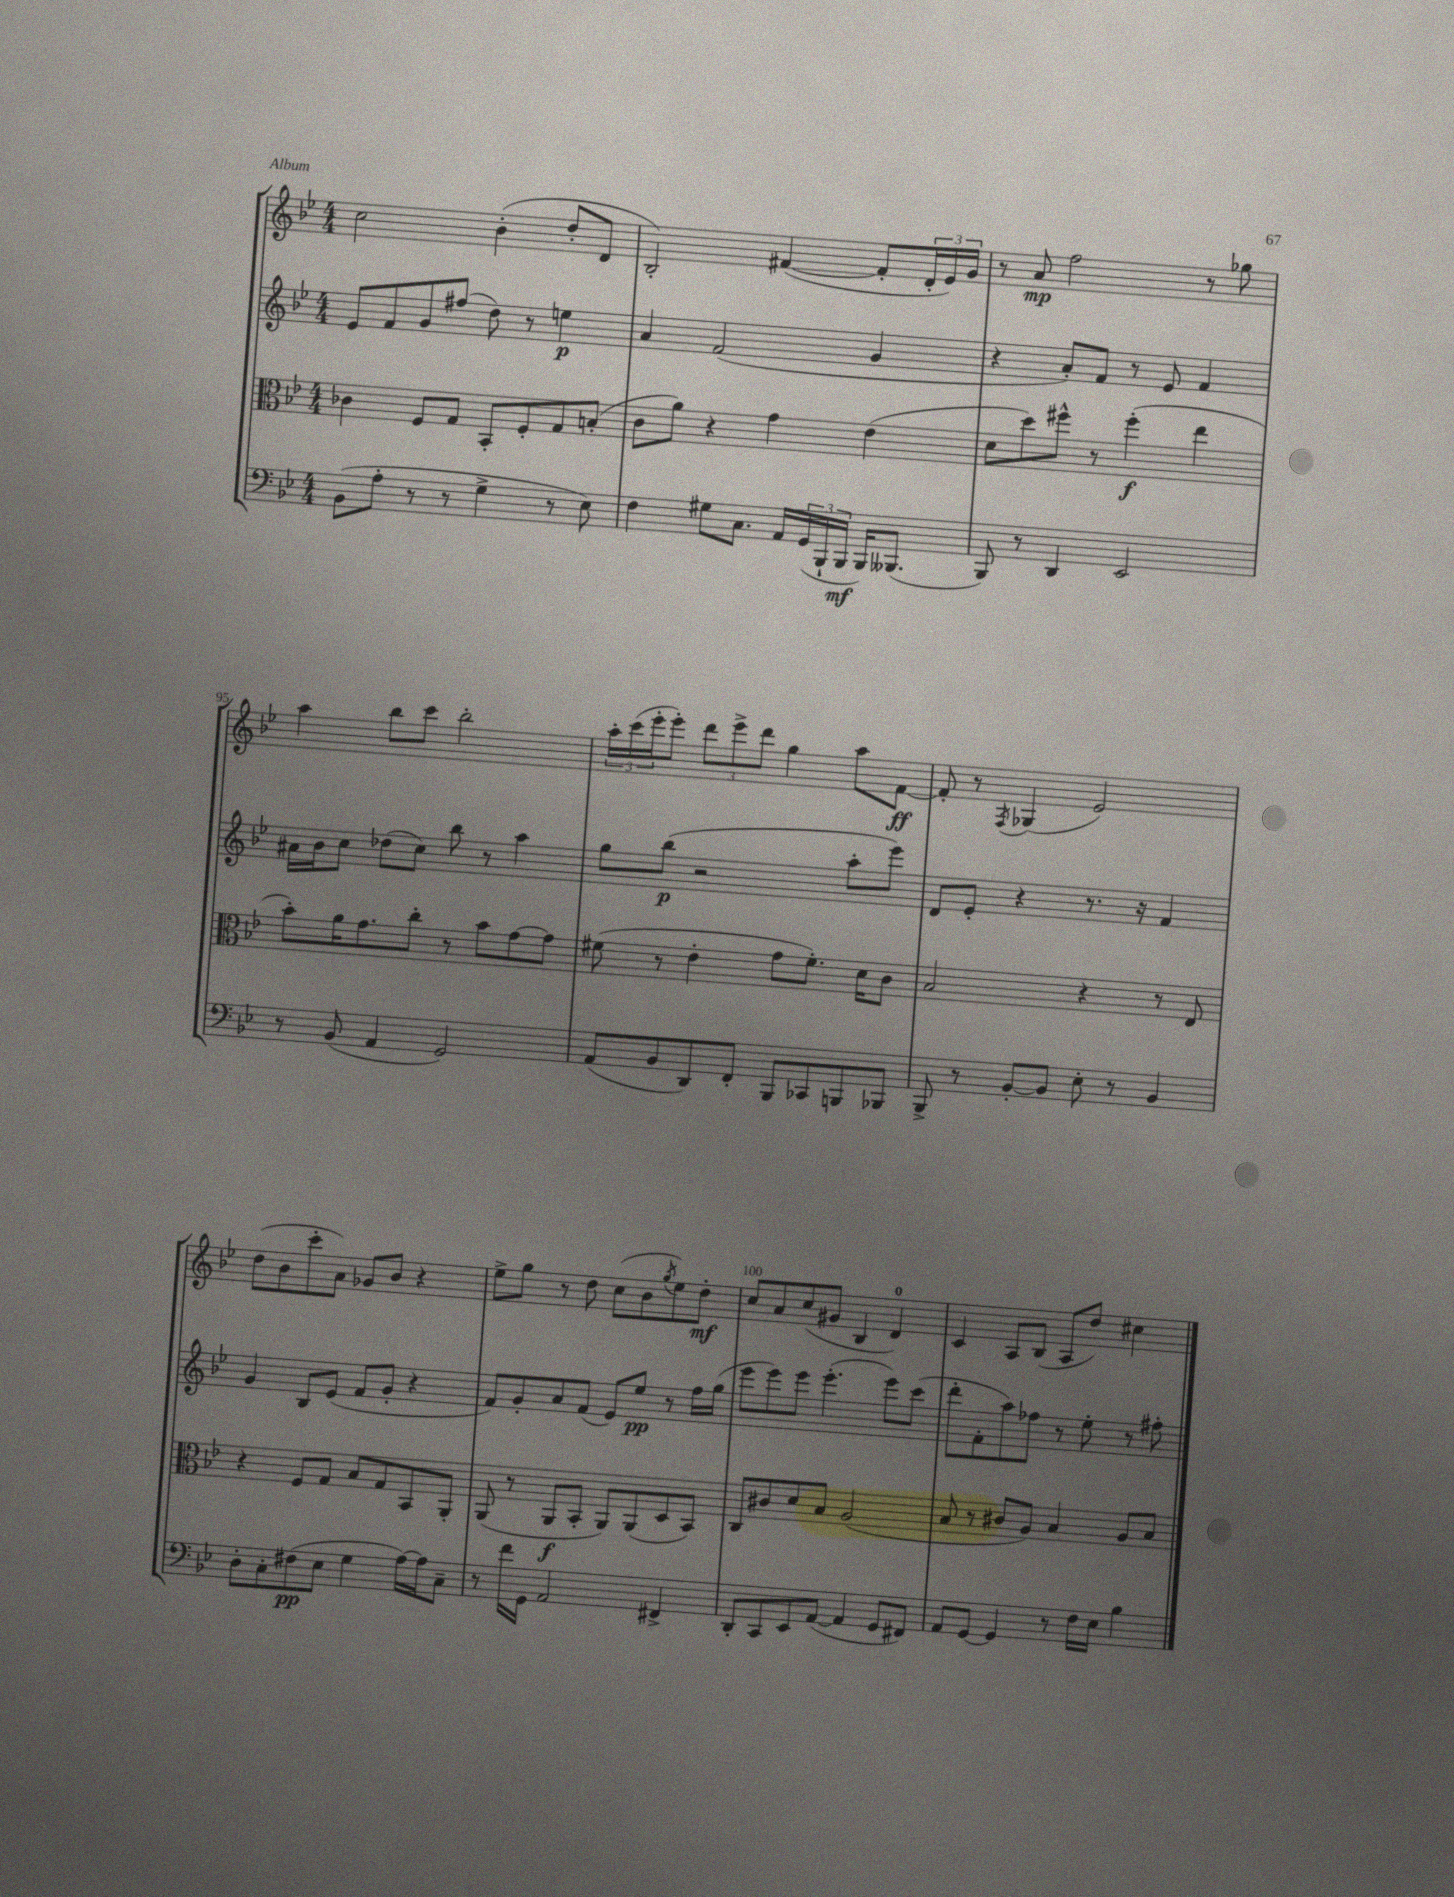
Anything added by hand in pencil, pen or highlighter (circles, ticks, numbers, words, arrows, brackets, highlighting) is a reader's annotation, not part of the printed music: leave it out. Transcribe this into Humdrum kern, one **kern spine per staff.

**kern	**kern	**kern	**kern
*staff4	*staff3	*staff2	*staff1
*clefF4	*clefC3	*clefG2	*clefG2
*k[b-e-]	*k[b-e-]	*k[b-e-]	*k[b-e-]
*M4/4	*M4/4	*M4/4	*M4/4
(8BB-	4c-	8e-	2cc
8A'	.	8f	.
8r	8F	8g	.
8r	8G	(8ff#	.
4G^	8BB-'	8dd)	(4b-'
.	8F'	8r	.
8r	8G	4ee	8dd'
8E-)	(8B'	.	8d
=	=	=	=
4F	8c	4a	2B-')
.	8a)	.	.
8G#	4r	(2f	.
8.C	.	.	.
.	4g	.	([4f#
16AA	.	.	.
(24GG	.	.	.
24BBB-`	.	.	.
24BBB-	.	.	.
16BBB-)	(4e-	4g	8f#']
(8.BBB--	.	.	.
.	.	.	24d'
.	.	.	24e-)
.	.	.	24g
=	=	=	=
8BBB-)	8d	4r	8r
8r	8dd)	.	8a
4DD	8ff#^^	8a')	2ff
.	8r	8f	.
2EE-	(4ff#'	8r	.
.	.	8e-	.
.	4ee-	4f	8r
.	.	.	8gg-
=	=	=	=
8r	8b-')	16a#	4aa
.	.	16b-	.
(8BB-	16a	8cc	.
.	8.g	.	.
4AA	.	(8dd-	8bb-
.	8cc'	8cc)	8ccc
2GG)	8r	8bb-	2bb-'
.	8b-	8r	.
.	[8g	4aa	.
.	8g]	.	.
=	=	=	=
(8AA	(8f#	8gg	24aa'
.	.	.	(24ccc
.	.	.	24eee-'
8BB-	8r	(8bb-	8eee-')
8DD)	4e-'	2r	12ddd
.	.	.	12eee-^
8FF'	.	.	.
.	.	.	12ddd
8BBB-	8g	.	4gg
8CC-	8.f#')	.	.
8BBB	.	8aa'	8aa
.	16d	.	.
8BBB-	8c	8eee-)	[8f
=	=	=	=
8BBB-^	2B-	8d	8f']
8r	.	8e-'	8r
.	.	.	8qF
[8BB-'	.	4r	(4G-
8BB-]	.	.	.
8E-'	4r	8.r	2e-)
8r	.	.	.
.	.	16r	.
4BB-	8r	4f	.
.	8E-	.	.
=	=	=	=
8D'	4r	4g	(8dd
8C'	.	.	8b-
(8F#	8F	8B-	8ccc'
8E-	8G	(8e-	8a)
4G	8B-	8f	8g-
.	8G	8g'	8b-
[16A)	8BB-	4r	4r
16A]	.	.	.
8C~	8AA'	.	.
=	=	=	=
8r	(8AA	8f)	8ee-^
16f	8r	8g'	8gg
16GG	.	.	.
2AA	8AA	8a	8r
.	8BB-'	(8f	8dd
.	8AA)	8e-)	(8cc
.	(8AA	8ee-	8b-
.	.	.	8qgg
4FF#^	8D	8r	8ee-)
.	8BB-)	16ff	8dd'
.	.	(16gg	.
=	=	=	=
8DD'	8C	8eee-	8cc
8CC	8c#	8eee-)	8a
8EE-	8d	8eee-	(8cc
([8AA	8B-	(4.eee-'	8g#
4AA]	(2A	.	4B-
8GG	.	8eee-)	4d)
8FF#)	.	(8ccc	.
=	=	=	=
8AA	8B-	8ddd'	4c
[8GG	8r	8f'	.
4GG]	8c#	8aa)	8A
.	8A)	8ff-	(8B-
8r	4B-	8r	8A
16F	.	8ee-'	8dd)
16E-	.	.	.
4B-	8A	8r	4cc#
.	8B-	8ff#'	.
==	==	==	==
*-	*-	*-	*-
